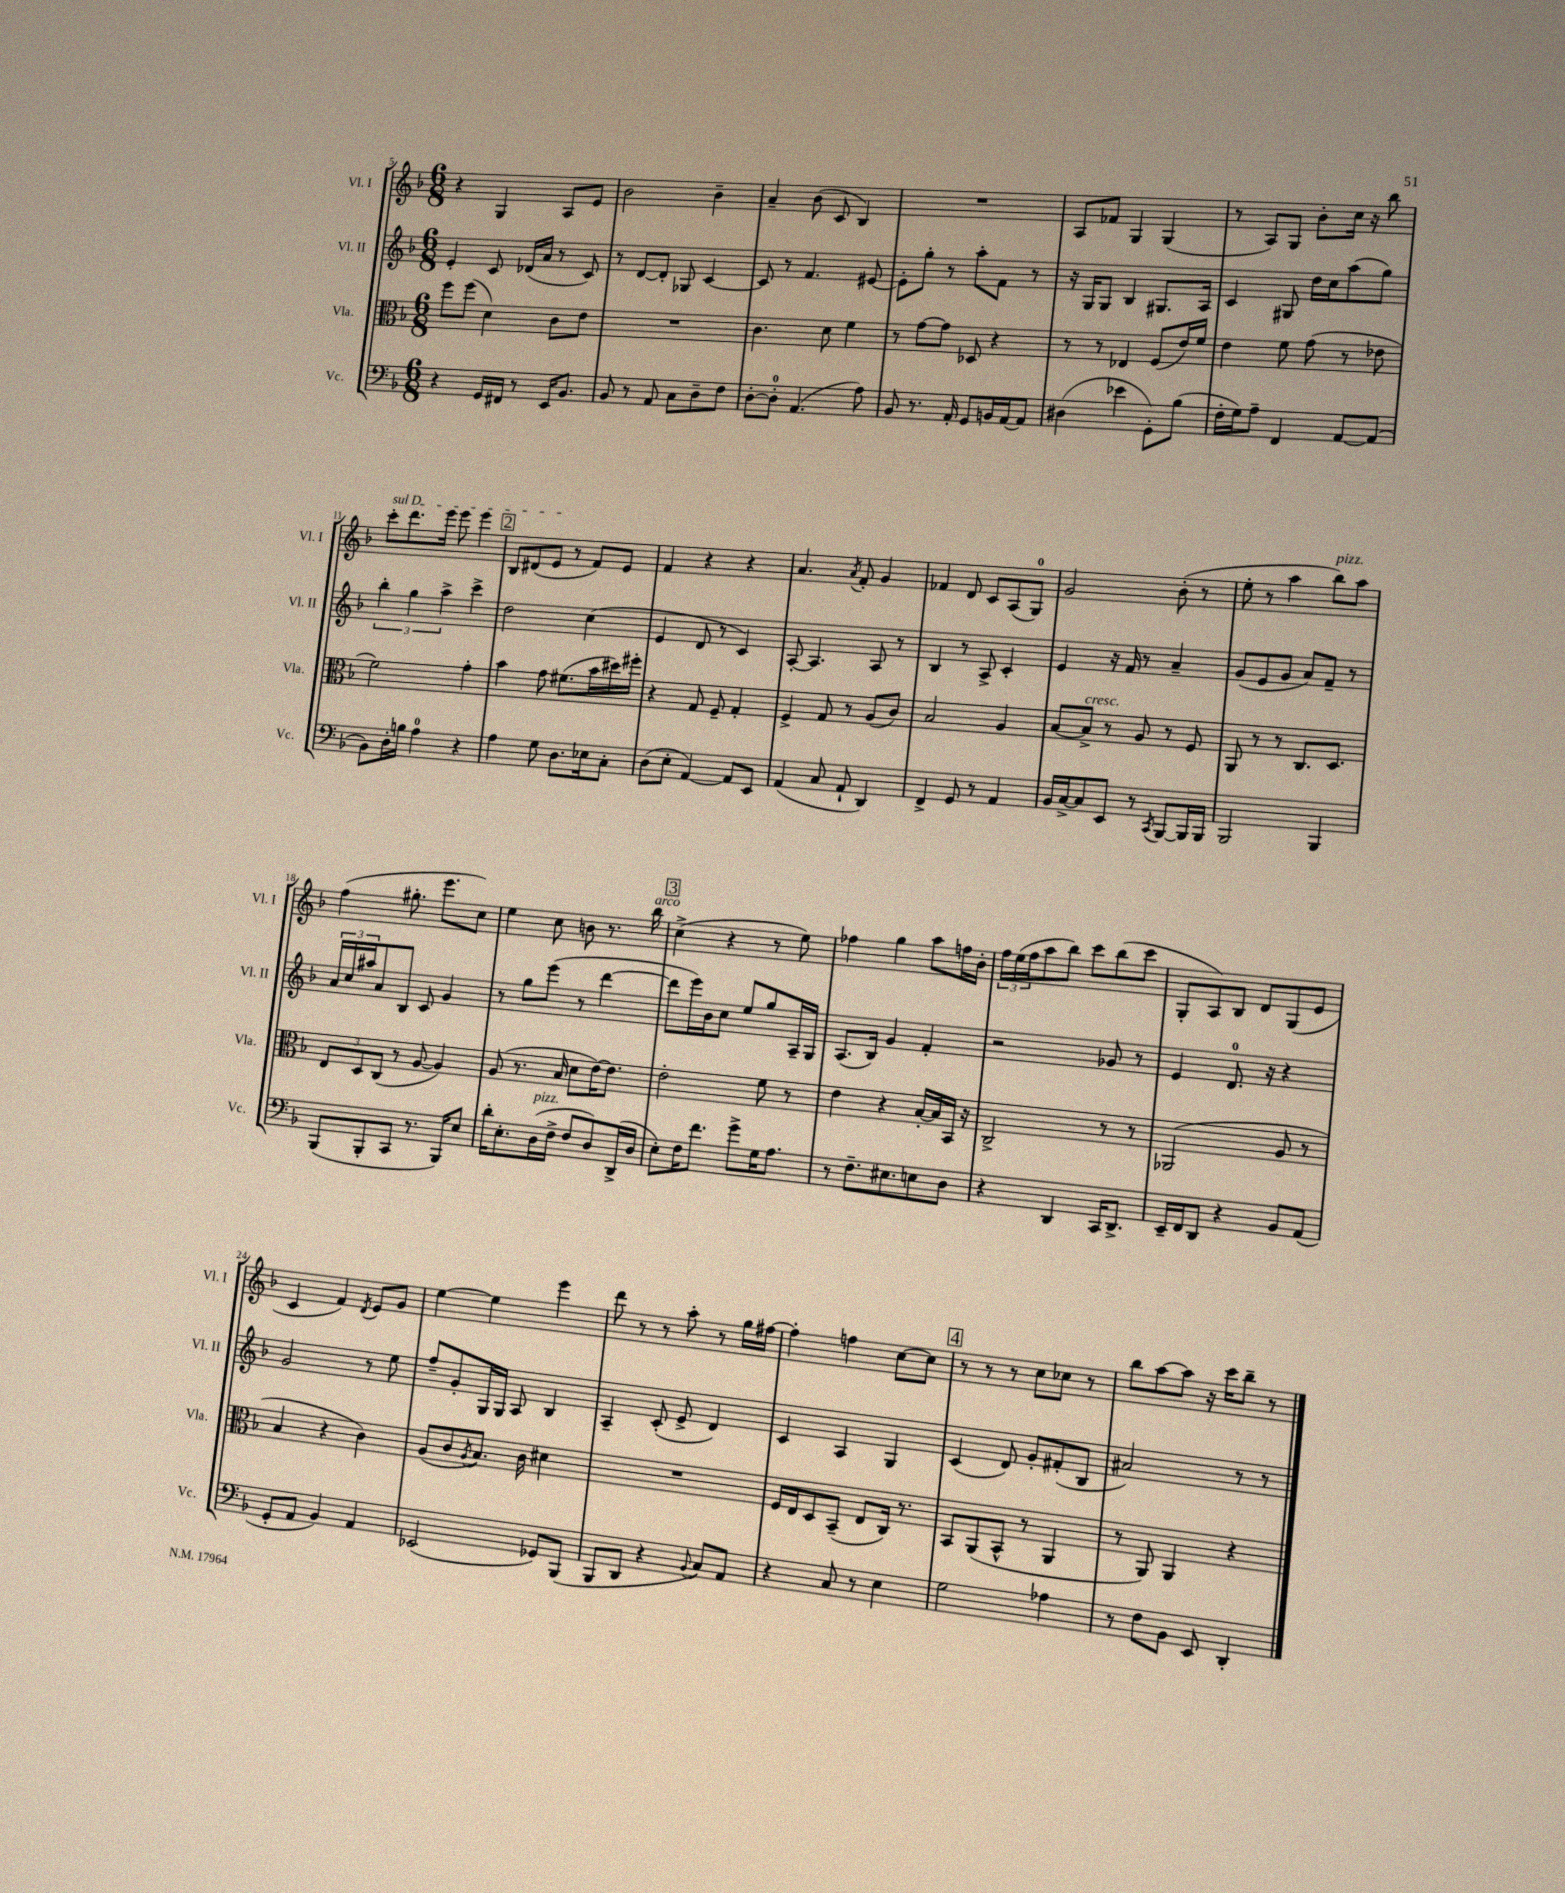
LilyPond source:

<<
\new StaffGroup <<
\new Staff = "s0" \with { instrumentName = "Vl. I" shortInstrumentName = "Vl. I" } {
    \clef treble \key f \major \numericTimeSignature \time 6/8
    r4 g4 a8 e'8 |
    bes'2 bes'4-- |
    a'4-- bes'8( c'8 bes4) |
    R2. |
    a8 fes'8 g4 g4( |
    r8 a8) g8 bes'8-. c''16 r16 bes''8 |
    \once \override TextSpanner.bound-details.left.text = \markup { \italic "sul D" } c'''8-.\startTextSpan d'''8. e'''16 e'''8 e'''4 |
    \mark \markup { \box "2" } bes8 dis'8( e'8\stopTextSpan r8 f'8) e'8 |
    f'4 r4 r4 |
    a'4. \acciaccatura { a'8 } f'8-. g'4 |
    fes'4 d'8 c'8 a8( g8-0) |
    g'2 bes'8-.( r8 |
    e''8-. r8 a''4 bes''8^\markup { \italic "pizz." }) a''8 |
    f''4( gis''8.-. e'''8. c''8) |
    e''4 c''8 b'8 r8. bes''16^\markup { \italic "arco" } |
    \mark \markup { \box "3" } c''4->( r4 r8 e''8) |
    fes''4 g''4 a''8 f''16 bes'16-. |
    \tuplet 3/2 { f''16 e''16( f''16 } a''8 bes''8) c'''8 bes''8( c'''8 |
    g8-. a8) bes8 d'8 g8( e'8 |
    c'4 f'4) \acciaccatura { d'8 } e'8 g'8 |
    e''4~ e''4 e'''4 |
    d'''8 r8 r8 a''8-. r8 g''16 fis''16~ |
    fis''4-. f''4 c''8~ c''8 |
    \mark \markup { \box "4" } r8 r8 r8 c''8 ces''8 r8 |
    bes''8 a''8~ a''8 r16 c'''16 bes''8-- r8 \bar "|." |
}
\new Staff = "s1" \with { instrumentName = "Vl. II" shortInstrumentName = "Vl. II" } {
    \clef treble \key f \major \numericTimeSignature \time 6/8
    e'4-. c'8 des'16( a'16 r8 c'8) |
    r8 d'8~ d'8-. ges8 c'4~ |
    c'8 r8 f'4. eis'8~ |
    eis'8-. g''8-. r8 a''8-. f'8 r8 |
    r16 g16 g8 bes4 gis8. a16 |
    c'4 gis8 d''16 c''16 a''8( g''8) |
    \tuplet 3/2 { bes''4-. g''4 a''4-> } c'''4-> |
    \mark \markup { \box "2" } d''2 c''4( |
    e'4 d'8 r8 c'4) |
    a8~-. a4. a8 r8 |
    bes4 r8 a8-> c'4-. |
    e'4 r16 f'16 r8 a'4-- |
    g'8( e'8 g'8 a'8) f'8-- r8 |
    \tuplet 3/2 { a'16 c''16 ais''16 } a'8 bes8 c'8 g'4 |
    r8 g''8 e'''8( r8 d'''4~ |
    \mark \markup { \box "3" } d'''8 e'''16) bes'16 c''8 e''8 g''8 a16-- g16 |
    a8.( bes16) g'4 f'4-. |
    r2 ges'8 r8 |
    e'4 d'8.-0 r16 r4 |
    g'2 r8 e''8 |
    f''8-- g'8-. g16 g16 a8 bes4 |
    a4-- c'8-.( e'8-> d'4) |
    c'4 a4 g4 |
    \mark \markup { \box "4" } c'4( d'8) g'8-. fis'8-.( bes8 |
    ais'2) r8 r8 \bar "|." |
}
\new Staff = "s2" \with { instrumentName = "Vla." shortInstrumentName = "Vla." } {
    \clef alto \key f \major \numericTimeSignature \time 6/8
    f''8 f''8( d'4) c'8 e'8 |
    R2. |
    c'4. d'8 f'4 |
    r8 g'8~ g'8 des8 r4 |
    r8 r8 ees4 f8( e'16) f'16 |
    e'4 f'8 g'8( r8 ees'8 |
    f'2) g'4-. |
    \mark \markup { \box "2" } bes'4 g'8 fis'8.( bes'16 dis''16) fis''16-. |
    r4 g8 f8-- g4-. |
    f4-> g8 r8 a8( c'8) |
    bes2 a4 |
    bes8~ bes8->^\markup { \italic "cresc." } r8 a8 r8 f8 |
    a,8 r8 r8 c8. d8. |
    \tuplet 3/2 { e8 d8 c8( } r8 a8~ a4) |
    a8( r8. bes16 d'8 e'16~) e'8. |
    \mark \markup { \box "3" } e'2-. f'8 r8 |
    e'4 r4 bes16~-. bes16 bes,16 r16 |
    c2-> r8 r8 |
    aes,2( a8 r8 |
    bes4 r4 c'4) |
    a8( c'8 \acciaccatura { a8 } bes8.) c'16 dis'4 |
    R2. |
    f16 e16 d8 bes,8--( e8 c16) r8. |
    \mark \markup { \box "4" } bes,8 a,8( bes,8-^ r8 a,4 |
    r8 a,8) a,4 r4 \bar "|." |
}
\new Staff = "s3" \with { instrumentName = "Vc." shortInstrumentName = "Vc." } {
    \clef bass \key f \major \numericTimeSignature \time 6/8
    r4 g,16 fis,16 r8 e,16 bes,8. |
    bes,8 r8 a,8 c8 d8-- f8 |
    d8~-. d8-0-. a,4.( a8) |
    bes,8 r8. a,16-. g,8 b,16 a,16~ a,8 |
    dis4( ees'4 g,8-.) bes8( |
    f16-. g16) a8-- f,4 a,8~ a,8( |
    bes,8) d16-. b16 a4-0 r4 |
    \mark \markup { \box "2" } a4 g8 d8. ees16 c8-. |
    d8( e8-. a,4~) a,8 e,8 |
    a,4( c8 a,8-! d,4) |
    f,4-> g,8 r8 a,4 |
    bes,16 c16~-> c8 e,8 r8 \acciaccatura { c,8 } bes,,8~ bes,,16 bes,,16 |
    bes,,2 bes,,4 |
    bes,,8( bes,,8-. c,8 r8. bes,,16) e8 |
    d'16-. e8.-. d16^\markup { \italic "pizz." }( f16-> f8 d8) d,16->( d16 |
    \mark \markup { \box "3" } e8-.) f16 f'8. g'8-> g16 a8. |
    r8 f8.-- eis8. e8 d8 |
    r4 d,4 c,16 d,8.-> |
    e,16-- f,16 d,8 r4 bes,8 a,8( |
    g,8-. a,8 bes,4) a,4 |
    ees,2( ges,8) bes,,8( |
    bes,,8 d,8 r4 \appoggiatura { bes,8 } c8) a,8 |
    r4 c8 r8 e4 |
    \mark \markup { \box "4" } g2 aes4 |
    r8 f8 bes,8 e,8 d,4-. \bar "|." |
}
>>
>>
\layout { \context { \Score currentBarNumber = #5 } }
